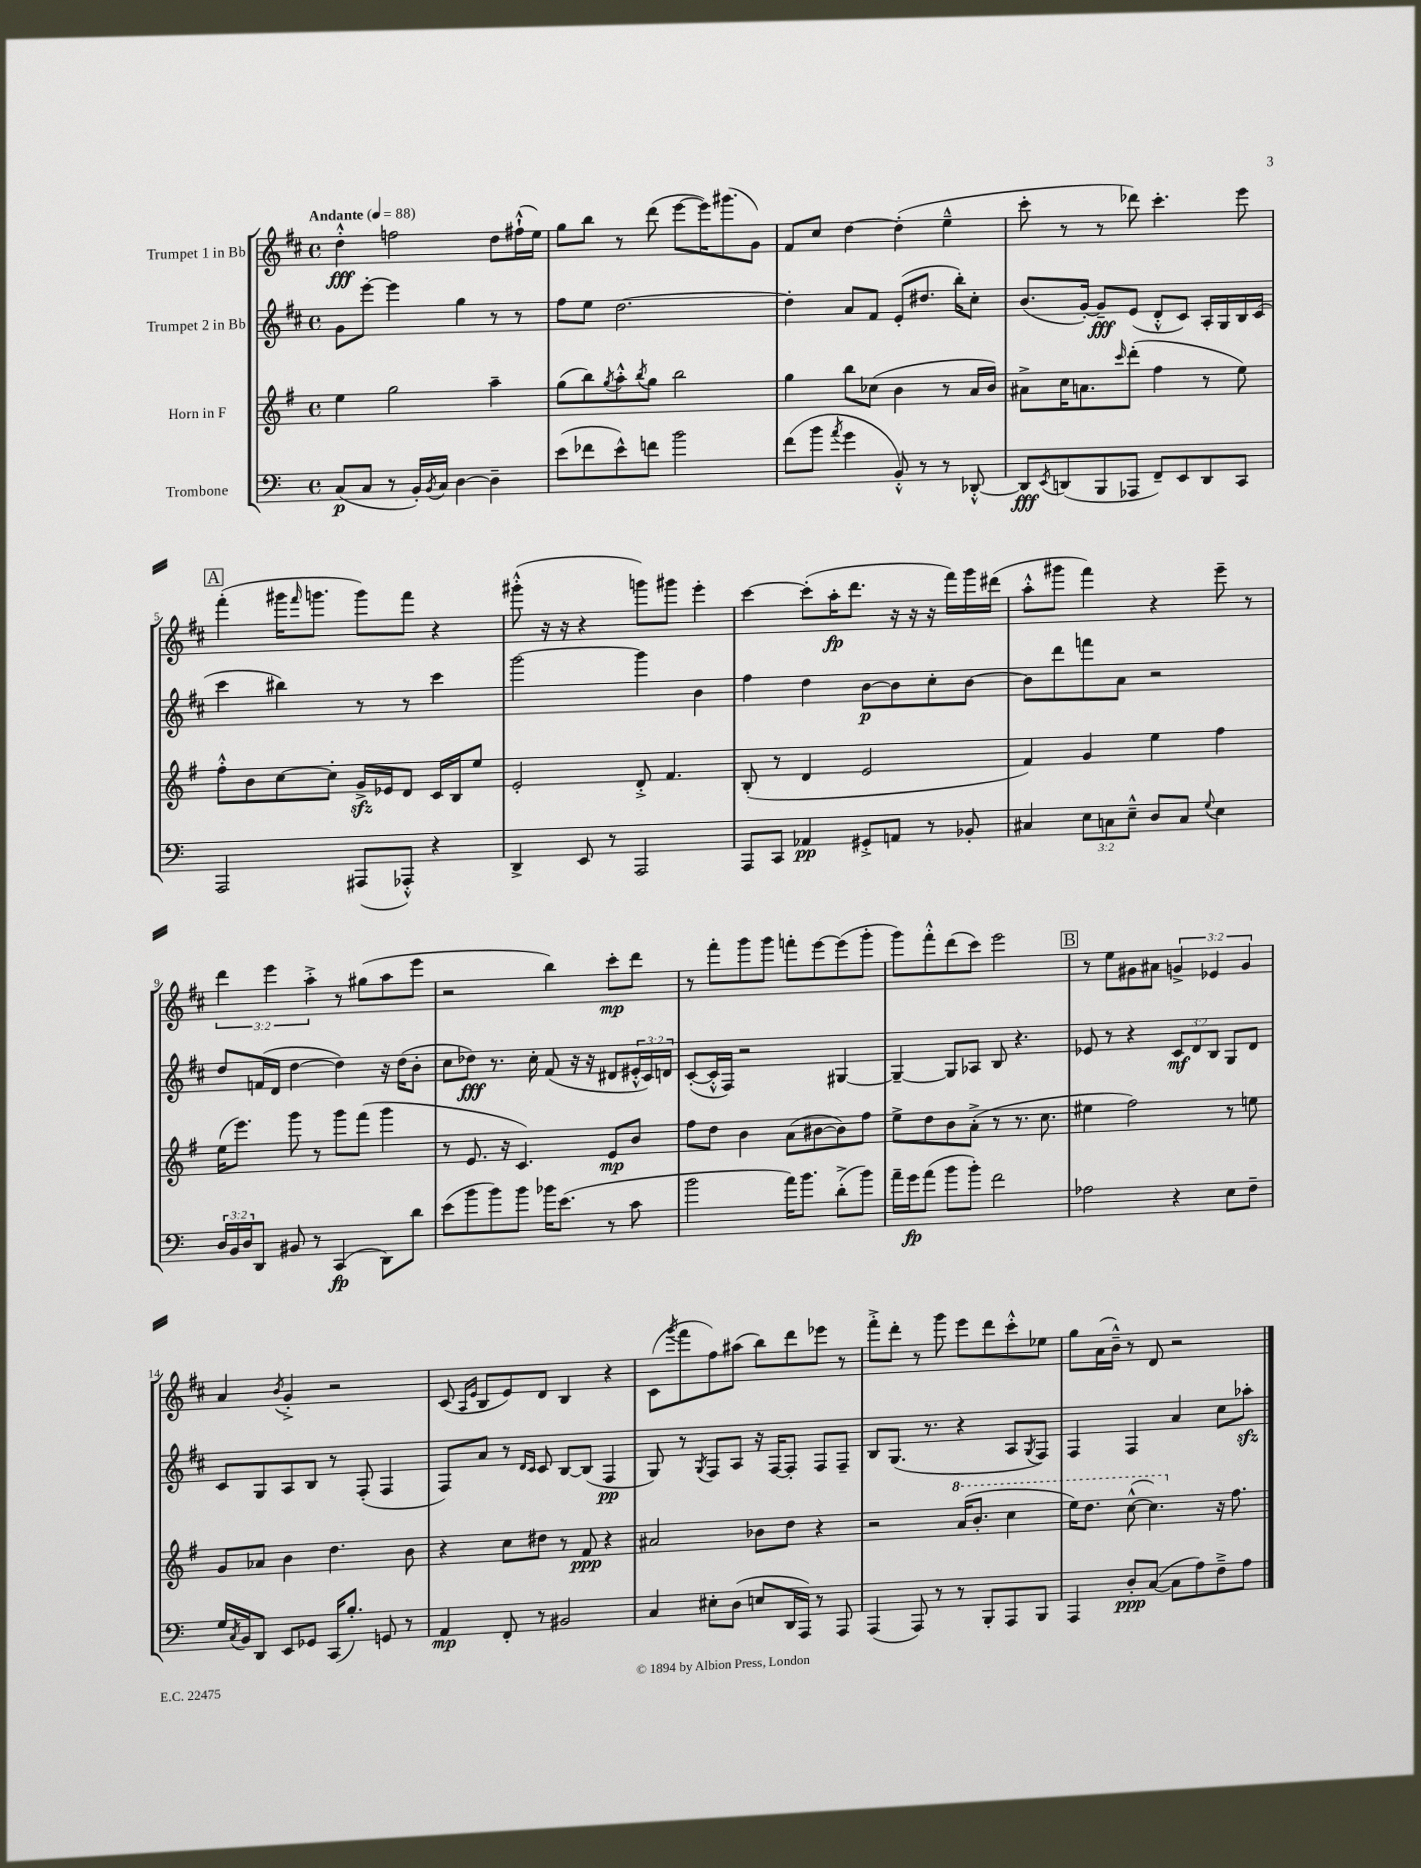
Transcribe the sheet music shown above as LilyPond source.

<<
\new StaffGroup <<
\new Staff = "s0" \with { instrumentName = "Trumpet 1 in Bb" } {
    \clef treble \key d \major \defaultTimeSignature \time 4/4 \override Staff.TupletNumber.text = #tuplet-number::calc-fraction-text \tempo "Andante" 4 = 88
    d''4-.-^\fff f''2 d''8 fis''16-!-^( e''16) |
    g''8 b''8 r8 d'''8( e'''8~ e'''16) gis'''8.( g'8) |
    fis'8 cis''8 d''4~ d''4-.( e''4---^ |
    cis'''8-. r8 r8 des'''8) cis'''4.-. e'''8 |
    \mark \markup { \box "A" } fis'''4-.( gis'''16 \grace { fis'''16 } g'''8. g'''8) fis'''8 r4 |
    gis'''8-.-^( r16 r16 r4 g'''8) gis'''8 e'''4-. |
    cis'''4~ cis'''8-.( a''16-.\fp d'''8. r16 r16 r16 fis'''16) g'''16 dis'''16( |
    a''8-.-^ gis'''8 fis'''4) r4 e'''8-- r8 |
    \tuplet 3/2 { d'''4 e'''4 a''4-.-> } r8 gis''8( a''8 e'''8 |
    r2 b''4) cis'''8-.\mp d'''8 |
    r8 fis'''8-. g'''8 g'''8 f'''8-. e'''8~ e'''8( g'''8-. |
    g'''8) fis'''8-.-^ d'''8( cis'''8) e'''2 |
    \mark \markup { \box "B" } r8 e''8 gis'8 ais'8 \tuplet 3/2 { g'4-> ees'4 g'4 } |
    a'4 \acciaccatura { b'8 } g'4-.-> r2 |
    cis'8( \grace { a16 e'16 } b8 e'8) d'8 b4 r4 |
    cis'8( \acciaccatura { g'''8 } fis'''8 fis''8) ais''8( b''8) d'''8 ees'''8 r8 |
    fis'''8-.-> d'''8-. r8 g'''8 e'''8 d'''8 cis'''8-.-^ ees''8 |
    g''8 a'16( b'16---^) r8 d'8 r2 \bar "|." |
}
\new Staff = "s1" \with { instrumentName = "Trumpet 2 in Bb" } {
    \clef treble \key d \major \defaultTimeSignature \time 4/4 \override Staff.TupletNumber.text = #tuplet-number::calc-fraction-text
    g'8 e'''8~-. e'''4 g''4 r8 r8 |
    fis''8 e''8 d''2.~ |
    d''4-. a'8 fis'8 e'8-.( dis''8. b''16-.) cis''8-. |
    b'8.( g'16~-.) g'8--\fff e'8( d'8-.-^ cis'8) a16-. g16 b16 cis'16( |
    \mark \markup { \box "A" } cis'''4 bis''4) r8 r8 cis'''4 |
    g'''2~ g'''4 b'4 |
    fis''4 d''4 b'8~\p b'8 cis''8-. b'8~ |
    b'8 d'''8 f'''8 a'8 r2 |
    d''8 f'16( d'16 d''4~ d''4) r16 d''16( b'8-. |
    cis''8 des''8\fff) r8. cis''16-. fis'8( r16 r16 dis'8 \tuplet 3/2 { eis'16-.-^ cis'16) d'16 } |
    cis'8~-.( cis'16-.-^ fis16) r2 gis4~ |
    gis4~-- gis8 aes8 b8 r4. |
    \mark \markup { \box "B" } ees'8 r8 r4 \tuplet 3/2 { cis'8\mf d'8 b8 } g8 d'8 |
    cis'8 g8 a8 b8 r8 fis8-.( fis4 |
    fis8) a'8 r8 \grace { d'16 cis'16 } cis'8 b8~ b8( fis4\pp |
    g8) r8 \acciaccatura { g8 } fis8 a8 r16 fis16~ fis8-. fis8 fis8-- |
    b8 g8.( r8. r4 a8 \acciaccatura { g8 } fis8) |
    fis4 fis4 a'4 cis''8 aes''8-.\sfz \bar "|." |
}
\new Staff = "s2" \with { instrumentName = "Horn in F" } {
    \clef treble \key g \major \defaultTimeSignature \time 4/4
    e''4 g''2 a''4-- |
    g''8( b''8) \acciaccatura { g''8 } a''8-.-^ \acciaccatura { b''8 } g''8 b''2 |
    g''4 b''8 ces''8( b'4 r8 a'16 b'16) |
    ais'8-> c''16 a'8. \grace { c'''16 } d'''8-.( fis''4 r8 e''8) |
    \mark \markup { \box "A" } fis''8-.-^ b'8 c''8~ c''8-. g'16->\sfz ees'16 d'8 c'16 b16 e''8 |
    e'2-. d'8-.-> fis'4. |
    b8-.( r8 d'4 e'2 |
    fis'4) g'4 e''4 fis''4 |
    e''16( e'''8.) g'''8 r8 g'''8 fis'''8( g'''4 |
    r8 e'8. r16 c'4.) e'8\mp b'8 |
    fis''8 d''8 b'4 a'8( bis'8~ bis'8) fis''8 |
    e''8-> d''8 b'8 a'8-.->( r8 r8. c''8. |
    \mark \markup { \box "B" } eis''4 fis''2) r8 e''8 |
    g'8 aes'8 b'4 d''4. b'8 |
    r4 c''8 dis''8 r8 fis'8\ppp r4 |
    ais'2 bes'8 d''8 r4 |
    r2 \ottava #1 a''16( b''8.-. c'''4 |
    e'''16) d'''8. c'''8~-^( c'''4.) \ottava #0 r16 fis''8. \bar "|." |
}
\new Staff = "s3" \with { instrumentName = "Trombone" } {
    \clef bass \key c \major \defaultTimeSignature \time 4/4 \override Staff.TupletNumber.text = #tuplet-number::calc-fraction-text
    c8\p( c8 r8 b,16-.) \acciaccatura { b,8 } c16 d4~ d4-- |
    e'8( fes'8 e'8-^) f'8 b'2 |
    f'8( b'8 \acciaccatura { a'8 } g'4 b,8-.-^) r8 r8 des,8~-.-^ |
    des,8\fff \acciaccatura { e,8 } d,8( b,,8 aes,,8 f,8--) e,8 d,8 c,8 |
    \mark \markup { \box "A" } a,,2 ais,,8( aes,,8-.-^) r4 |
    d,4-> e,8 r8 a,,2 |
    a,,8 c,8 aes,4\pp gis,8-.-> a,8 r8 bes,8-. |
    cis4 \tuplet 3/2 { e8 c8 e8---^ } d8 c8 \appoggiatura { g8 } e4 |
    \tuplet 3/2 { d16 b,16 d16 } d,8 bis,8 r8 c,4\fp( d,8) d'8 |
    e'8( b'8 b'8) b'8 bes'16 e'8.( r8 c'8 |
    b'2 a'16) b'8. d'8-.->( b'8) |
    a'16-- g'16\fp a'8( b'8 b'8-.) f'2 |
    \mark \markup { \box "B" } aes2 r4 e8 f8-- |
    g16 \acciaccatura { c8 } b,16 d,8 e,8 ges,8 c,16( b8.-.) g,8 r8 |
    a,4\mp f,8-. r8 bis,2 |
    c4 eis8-. d8( e8 d,16 a,,16) r8 a,,8 |
    a,,4( a,,8) r8 r8 b,,8-. a,,8 b,,8 |
    a,,4 d8-.\ppp c8~( c8 a8) f8---> a8 \bar "|." |
}
>>
>>
